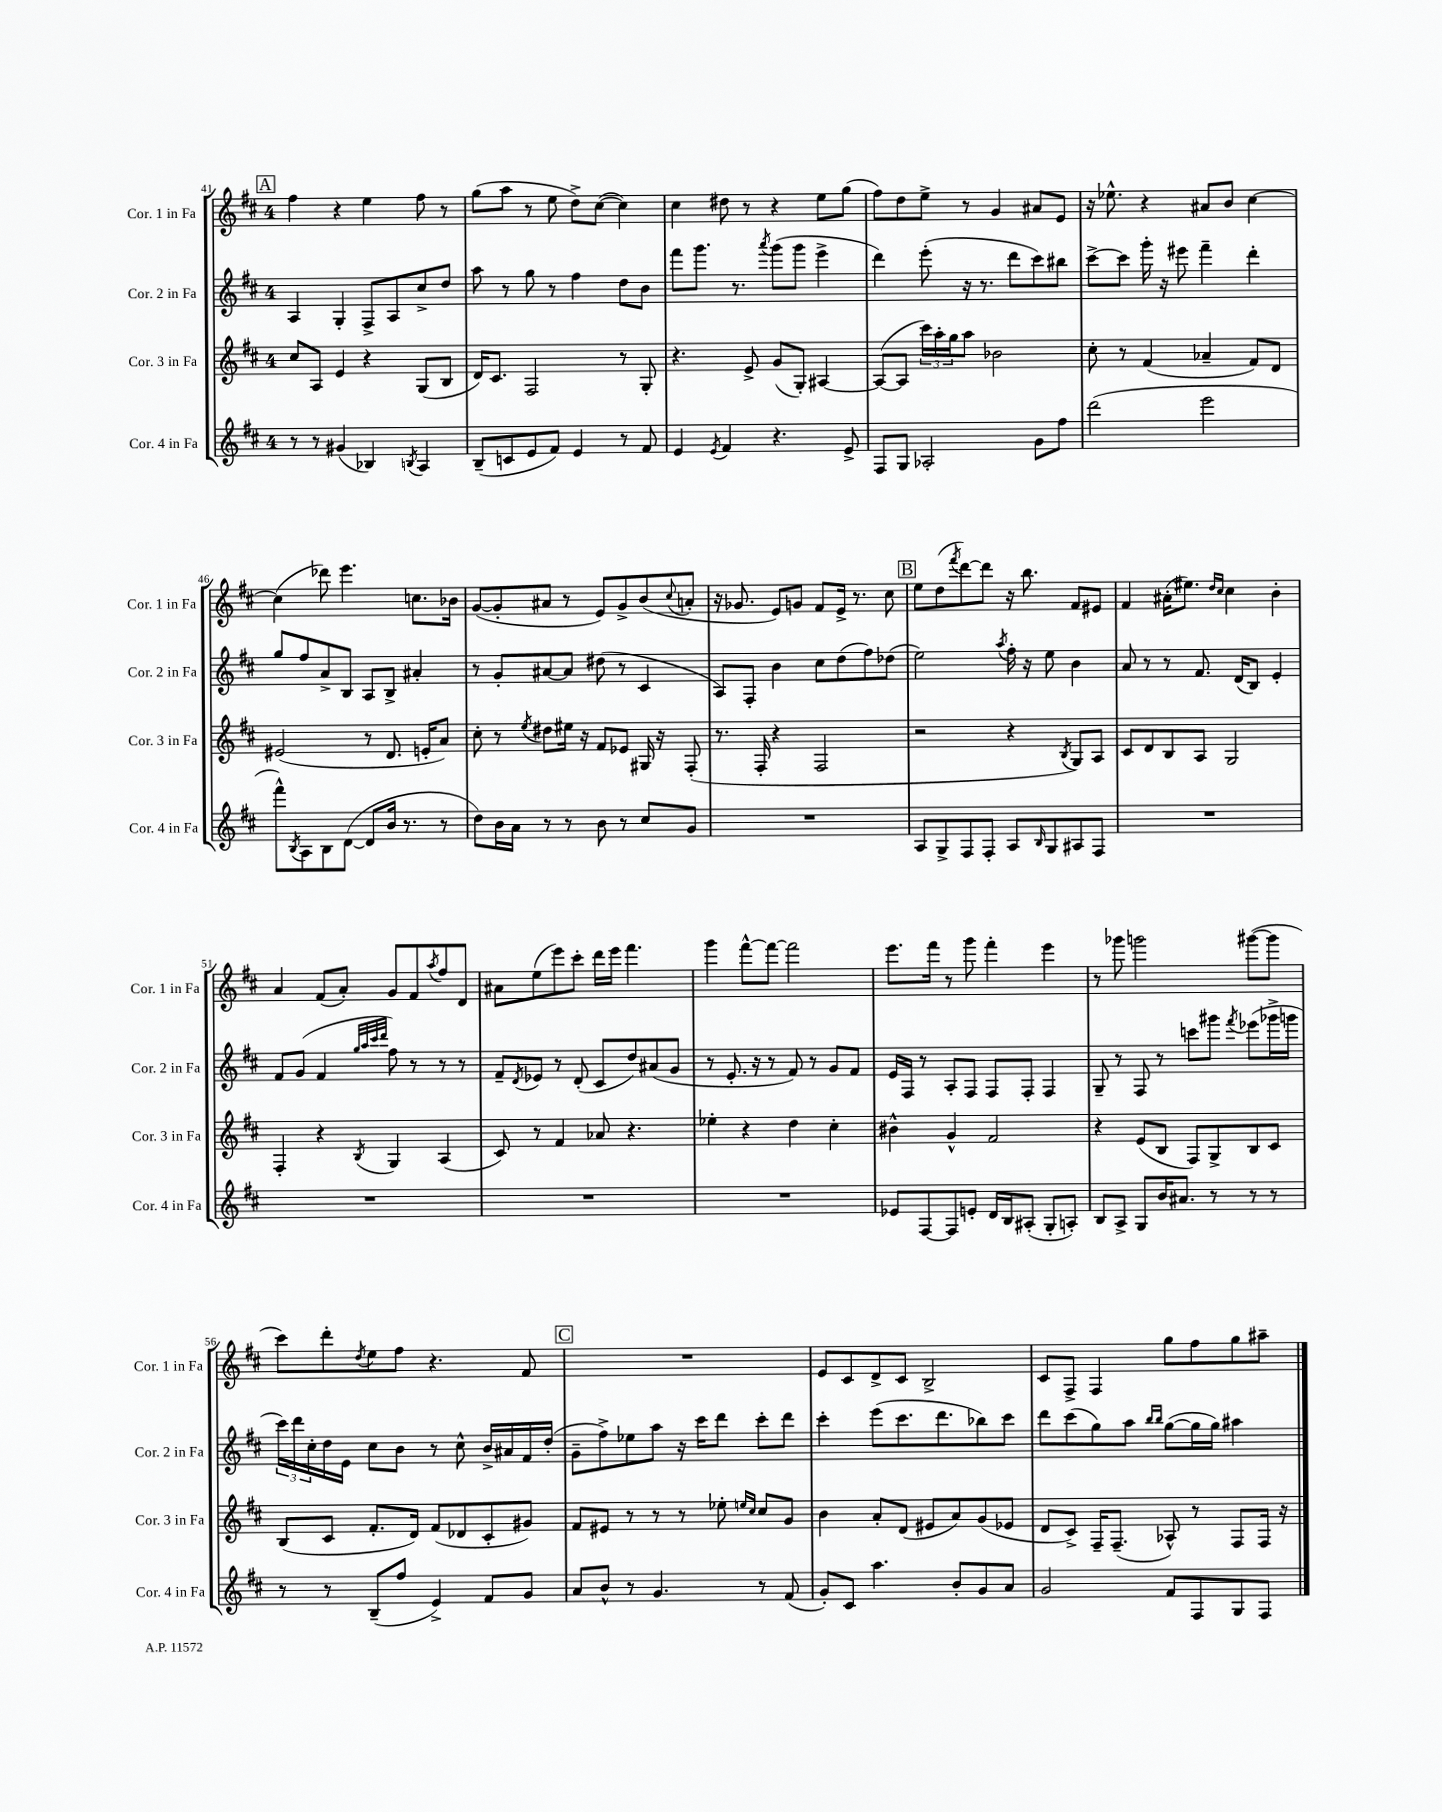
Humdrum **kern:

**kern	**kern	**kern	**kern
*staff4	*staff3	*staff2	*staff1
*clefG2	*clefG2	*clefG2	*clefG2
*k[f#c#]	*k[f#c#]	*k[f#c#]	*k[f#c#]
*M4/4	*M4/4	*M4/4	*M4/4
8r	8cc#/L	4A/	4ff#\
8r	8A/J	.	.
(4g#/	4e/	4G'/	4r
4B-/)	4r	8F#^/L	4ee\
.	.	8A/	.
8qB/	.	.	.
4A/	(8G/L	8cc#^/	8ff#\
.	8B/J	8dd/J	8r
=	=	=	=
(8B~/L	16d/LK)	8aa\	(8gg\L
.	8.c#/J	.	.
8c/	.	8r	8aa\J
8e/	2F#/	8gg\	8r
8f#/J)	.	8r	8ee\
4e/	.	4ff#\	8dd^\L)
.	.	.	([8cc#\J
8r	8r	8dd\L	4cc#\])
8f#/	8G'/	8b\J	.
=	=	=	=
4e/	4.r	8fff#\L	4cc#\
.	.	8.ggg\J	.
8qe/	.	.	.
4f#/	.	.	8dd#\
.	.	8.r	.
.	8e^/	.	8r
.	.	8qaaa/	.
4.r	(8g/L	(8ggg\L	4r
.	8G'/J)	8ggg\J	.
.	[4A#/	4eee^\	8ee\L
8e^/	.	.	(8gg\J
=	=	=	=
8F#/L	(8A#/_L	4ddd\)	8ff#\L)
8G/J	8A#/]J	.	8dd\
2A-'/	24ccc#\LL)	(8eee'\	8ee^\J
.	24aa'\	.	.
.	24gg\J	.	.
.	8aa\J	16r	8r
.	.	8.r	.
.	2b-\	.	4g/
.	.	8ddd\L	.
8g\L	.	8ccc#\)	8a#/L
8ff#\J	.	8bb#\J	8e/J
=	=	=	=
(2ddd\	8cc#'\	[8ccc#^\L	16r
.	.	.	8.ee-^^\
.	8r	8ccc#\]J	.
.	(4f#/	16ggg'\	4r
.	.	16r	.
.	.	8eee#\	.
2eee\	4a-~/	4fff#~\	8a#/L
.	.	.	8b/J
.	8f#/L)	4ddd'\	[4cc#\
.	8d/J	.	.
=	=	=	=
8fff#^^\L)	(2e#/	8gg/L	(4cc#\]
8qB/	.	.	.
8A\	.	8ff#/	.
8B\	.	8a^/	8ddd-\)
([8d\J	.	8B/J	4.eee\
8d/]L	8r	8A/L	.
16b/Jk	8.d/	8B^/J	.
8.r	.	.	.
.	.	4a#'/	8.cc\L
.	16e'/LK	.	.
8r	8a/J)	.	.
.	.	.	16b-\Jk
=	=	=	=
8dd\L)	8cc#'\	8r	([8g/L
16b\L	8r	8g'/L	8g'/]
16a\JJ	.	.	.
.	8qee/	.	.
8r	8dd#\L	[8a#/	8a#/J
8r	16ee#\Jk	8a#/]J	8r
.	16r	.	.
8b\	8f#/L	(8dd#\	8e/L)
8r	8e-/J	8r	8g^/
8cc#/L	16G#/	4c#/	(8b/
.	16r	.	.
.	.	.	8qqcc#/
8g/J	(8F#'/	.	8a'/J
=	=	=	=
1r	8.r	8A/L)	16r
.	.	.	8.g-/
.	.	8F#'/J	.
.	16F#'/	.	.
.	4r	4b\	8e/L)
.	.	.	8g/J
.	2F#/	8cc#\L	8f#/L
.	.	(8dd\	16e^/Jk
.	.	.	8.r
.	.	8ff#\)	.
.	.	(8dd-\J	8cc#\
=	=	=	=
8A/L	2r	2ee\)	8ee\L
8G^/	.	.	(8dd\
.	.	.	8qfff#/
8F#/	.	.	[8ddd\)
8F#'/J	.	.	8ddd\]J
.	.	8qaa/	.
8A/L	4r	16ff#'\	16r
.	.	16r	8.bb\
16qqB/	.	.	.
8G/	.	8ee\	.
.	8qB/	.	.
8A#/	8G/L)	4b\	8f#/L
8F#/J	8A/J	.	8e#/J
=	=	=	=
1r	8c#/L	8a/	4f#/
.	8d/	8r	.
.	8B/	8r	(16a#'\LK
.	.	.	8.ee#\J)
.	8A/J	8.f#/	.
.	.	.	16qqdd/LL
.	.	.	16qqcc#/JJ
.	2G/	.	4cc#\
.	.	(16d/LK	.
.	.	8B/J)	.
.	.	4e'/	4b'\
=	=	=	=
1r	4F#'/	8f#/L	4a/
.	.	(8g/J	.
.	4r	4f#/	(8f#/L
.	.	.	8a'/J)
.	.	32qqgg/LLL	.
.	.	32qqaa/	.
.	.	32qqccc#/	.
.	8qB/	32qqddd/JJJ	.
.	4G/	8ff#\)	8g/L
.	.	8r	8f#/
.	.	.	8qaa/
.	(4A/	8r	8ff#/
.	.	8r	8d/J
=	=	=	=
1r	8c#/)	8f#~/L	8a#\L
.	.	8qd/	.
.	8r	8e-/J	(8ee\
.	4f#/	8r	8eee\)
.	.	(8d'/	8ccc#'\J
.	8a-/	8c#/L	16ddd\LL
.	.	.	16eee\JJ
.	4.r	8dd/)	4.fff#\
.	.	(8a#/	.
.	.	8g/J	.
=	=	=	=
1r	4ee-'\	8r	4ggg\
.	.	8.e'/	.
.	4r	.	[8fff#^^\L
.	.	16r	.
.	.	8r	8fff#\_J
.	4dd\	8f#/)	2fff#\]
.	.	8r	.
.	4cc#'\	8g/L	.
.	.	8f#/J	.
=	=	=	=
8e-/L	4b#^^\	16e/LL	8.eee\L
.	.	16F#/JJ	.
[8F#/	.	8r	.
.	.	.	16fff#\Jk
8F#/]	4g^^/	8A'/L	8r
8e'/J	.	8F#/J	8ggg\
16d/LL	2f#/	8F#/L	4fff#'\
16B/J	.	.	.
(8A#'/J	.	8F#'/J	.
8G'/L	.	4F#/	4eee\
8A'/J)	.	.	.
=	=	=	=
8B/L	4r	8G~/	8r
8A^/J	.	8r	8ggg-\
8G/L	(8e/L	8F#/	2ggg\
16b/K	8B/J	8r	.
8.a#/J	.	.	.
.	8F#/L)	8ccc\L	.
8r	8G^/	8ggg#\J	.
.	.	8qfff#/	.
8r	8B/	(8eee-\L	([8ggg#\L
8r	8c#/J	16ggg-^\L	8ggg#\]J
.	.	16ggg\JJ	.
=	=	=	=
8r	(8B/L	24ccc#\LL)	8ccc#\L)
.	.	24ddd\	.
.	.	24cc#'\	.
8r	8c#/J	16dd\	8ddd'\
.	.	16e\JJ	.
.	.	.	8qdd/
(8B~/L	8.f#'/L	8cc#\L	8ee\
8ff#/J	.	8b\J	8ff#\J
.	16d/Jk)	.	.
4e^/)	(8f#/L	8r	4.r
.	8d-/	8cc#^^\	.
8f#/L	8c#'/	16b^/LL	.
.	.	16a#/	.
8g/J	8g#/J)	16f#/	8f#/
.	.	(16dd'/JJ	.
=	=	=	=
8a/L	8f#/L	8g~\L	1r
8b^^/J	8e#/J	8ff#^\)	.
8r	8r	8ee-\	.
4.g/	8r	8aa\J	.
.	8r	16r	.
.	.	16ccc#\LK	.
.	8ee-'\	8ddd\J	.
.	16qqee/LL	.	.
.	16qqcc#/JJ	.	.
8r	8cc#/L	8ccc#'\L	.
(8f#/	8g/J	8ddd\J	.
=	=	=	=
8g'/L)	4b\	4ccc#'\	8e/L
8c#/J	.	.	8c#/
4.aa\	8a'/L	(8eee\L	8d^/
.	(8d/J	8.ccc#\	8c#/J
.	8e#/L	.	2B^/
.	.	8.ddd\	.
8b'/L	8a/)	.	.
8g/	(8g/	8bb-\)	.
8a/J	8e-/J	8ccc#\J	.
=	=	=	=
2g/	8d/L	8ddd\L	8c#/L
.	8c#^/J)	(8ccc#\	8F#^/J
.	16F#~/LK	8gg\)	4F#/
.	(8.F#~/J	.	.
.	.	8aa\J	.
.	.	16qqbb/LL	.
.	.	16qqbb/JJ	.
8f#/L	8A-^^/)	([8gg\L	8gg\L
8F#/	8r	16gg\]L	8ff#\
.	.	16gg\JJ)	.
8G/	8F#/L	4aa#\	8gg\
8F#/J	16F#/Jk	.	8aa#~\J
.	16r	.	.
==	==	==	==
*-	*-	*-	*-
